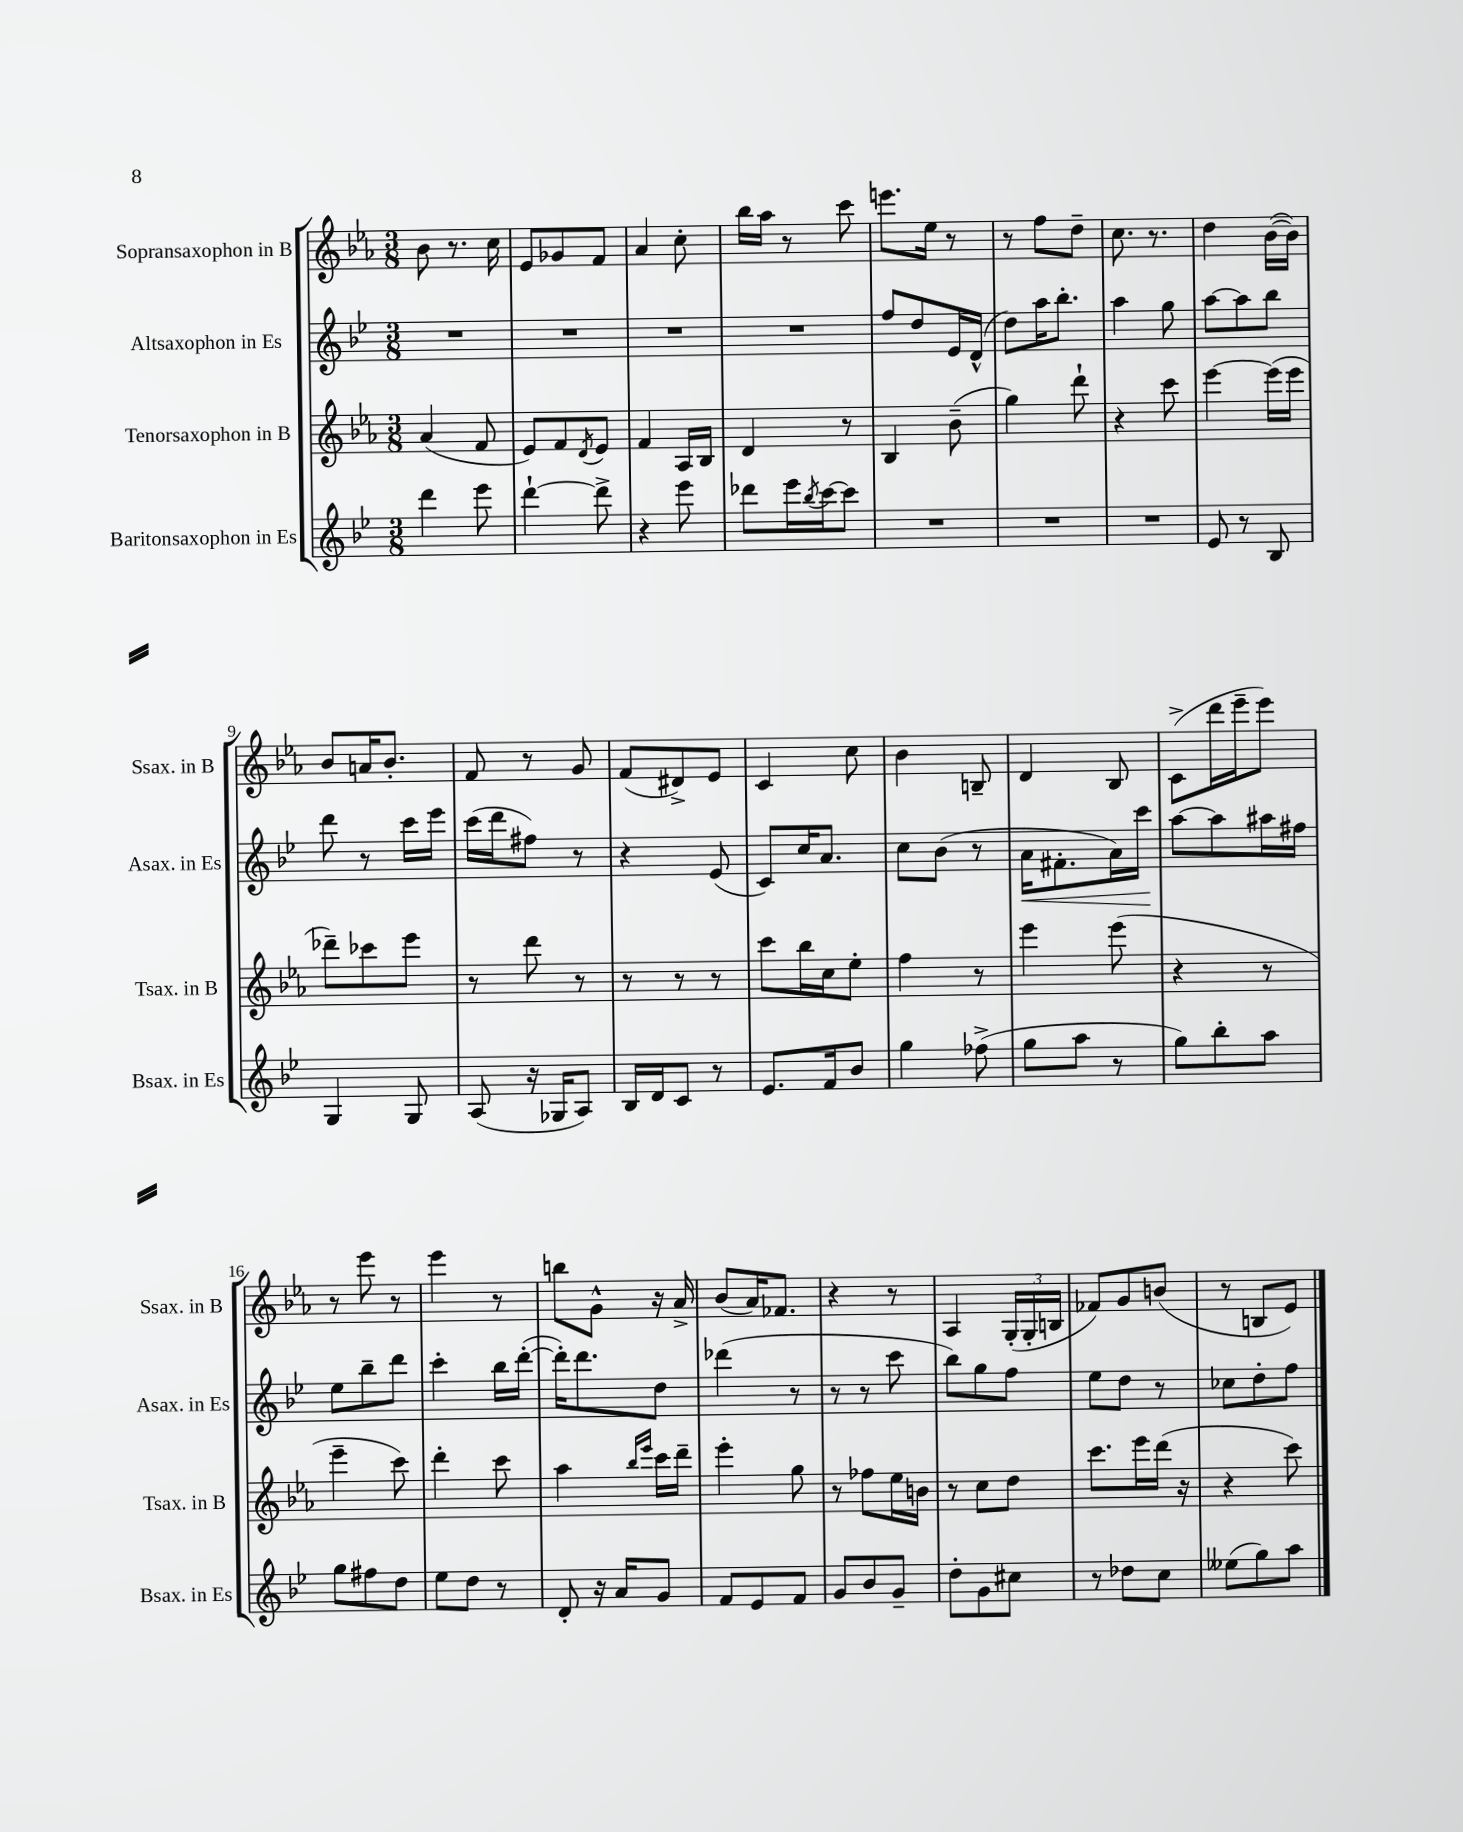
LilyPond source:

<<
\new StaffGroup <<
\new Staff = "s0" \with { instrumentName = "Sopransaxophon in B" shortInstrumentName = "Ssax. in B" } {
    \clef treble \key ees \major \numericTimeSignature \time 3/8
    bes'8 r8. c''16 |
    ees'8 ges'8 f'8 |
    aes'4 c''8-. |
    bes''16 aes''16 r8 c'''8 |
    e'''8. ees''16 r8 |
    r8 f''8 d''8-- |
    c''8. r8. |
    d''4 bes'16~( bes'16) |
    bes'8 a'16 bes'8.-. |
    f'8 r8 g'8 |
    f'8( dis'8->) ees'8 |
    c'4 c''8 |
    bes'4 b8-- |
    d'4 bes8 |
    c'8->( d'''16 ees'''16-- ees'''8) |
    r8 ees'''8 r8 |
    ees'''4 r8 |
    b''8 g'8-^ r16 aes'16-> |
    bes'8( aes'16) fes'8. |
    r4 r8 |
    aes4 \tuplet 3/2 { g16-.( g16-. b16 } |
    fes'8) g'8 b'8( |
    r8 b8 ees'8) \bar "|." |
}
\new Staff = "s1" \with { instrumentName = "Altsaxophon in Es" shortInstrumentName = "Asax. in Es" } {
    \clef treble \key bes \major \numericTimeSignature \time 3/8
    R4. |
    R4. |
    R4. |
    R4. |
    f''8 d''8 ees'16 d'16-^( |
    d''8) a''16 bes''8.-. |
    a''4 g''8 |
    a''8~ a''8 bes''8 |
    d'''8 r8 c'''16 ees'''16 |
    c'''16( d'''16 fis''8) r8 |
    r4 ees'8( |
    c'8) c''16 a'8. |
    c''8 bes'8( r8 |
    a'16\< fis'8.-. a'16) c'''16\! |
    a''8~ a''8 ais''16 fis''16 |
    ees''8 bes''8-- d'''8 |
    c'''4-. bes''16 d'''16~-.( |
    d'''16-.) d'''8. d''8 |
    des'''4( r8 |
    r8 r8 c'''8 |
    bes''8) g''8 f''8 |
    ees''8 d''8 r8 |
    ces''8 d''8-. f''8 \bar "|." |
}
\new Staff = "s2" \with { instrumentName = "Tenorsaxophon in B" shortInstrumentName = "Tsax. in B" } {
    \clef treble \key ees \major \numericTimeSignature \time 3/8
    aes'4( f'8 |
    ees'8) f'8 \acciaccatura { d'8 } ees'8 |
    f'4 aes16 bes16 |
    d'4 r8 |
    bes4 bes'8--( |
    g''4) d'''8-! |
    r4 c'''8 |
    ees'''4~ ees'''16( ees'''16 |
    des'''8--) ces'''8 ees'''8 |
    r8 d'''8 r8 |
    r8 r8 r8 |
    c'''8 bes''16 c''16 ees''8-. |
    f''4 r8 |
    ees'''4 ees'''8( |
    r4 r8 |
    ees'''4-- c'''8) |
    d'''4-. c'''8 |
    aes''4 \grace { bes''16 ees'''16 } c'''16 d'''16-- |
    ees'''4-. g''8 |
    r8 fes''8 ees''16 b'16 |
    r8 c''8 d''8 |
    c'''8. ees'''16 d'''16( r16 |
    r4 c'''8) \bar "|." |
}
\new Staff = "s3" \with { instrumentName = "Baritonsaxophon in Es" shortInstrumentName = "Bsax. in Es" } {
    \clef treble \key bes \major \numericTimeSignature \time 3/8
    d'''4 ees'''8 |
    d'''4~-! d'''8-> |
    r4 ees'''8 |
    des'''8 ees'''16 \acciaccatura { bes''8 } c'''16~ c'''8 |
    R4. |
    R4. |
    R4. |
    ees'8 r8 bes8 |
    g4 g8 |
    a8( r16 ges16 a8) |
    bes16 d'16 c'8 r8 |
    ees'8. f'16 bes'8 |
    g''4 fes''8->( |
    g''8 a''8 r8 |
    g''8) bes''8-. a''8 |
    g''8 fis''8 d''8 |
    ees''8 d''8 r8 |
    d'8-. r16 a'16 g'8 |
    f'8 ees'8 f'8 |
    g'8 bes'8 g'8-- |
    d''8-. g'8 cis''8 |
    r8 des''8 c''8 |
    eeses''8( g''8) a''8 \bar "|." |
}
>>
>>
